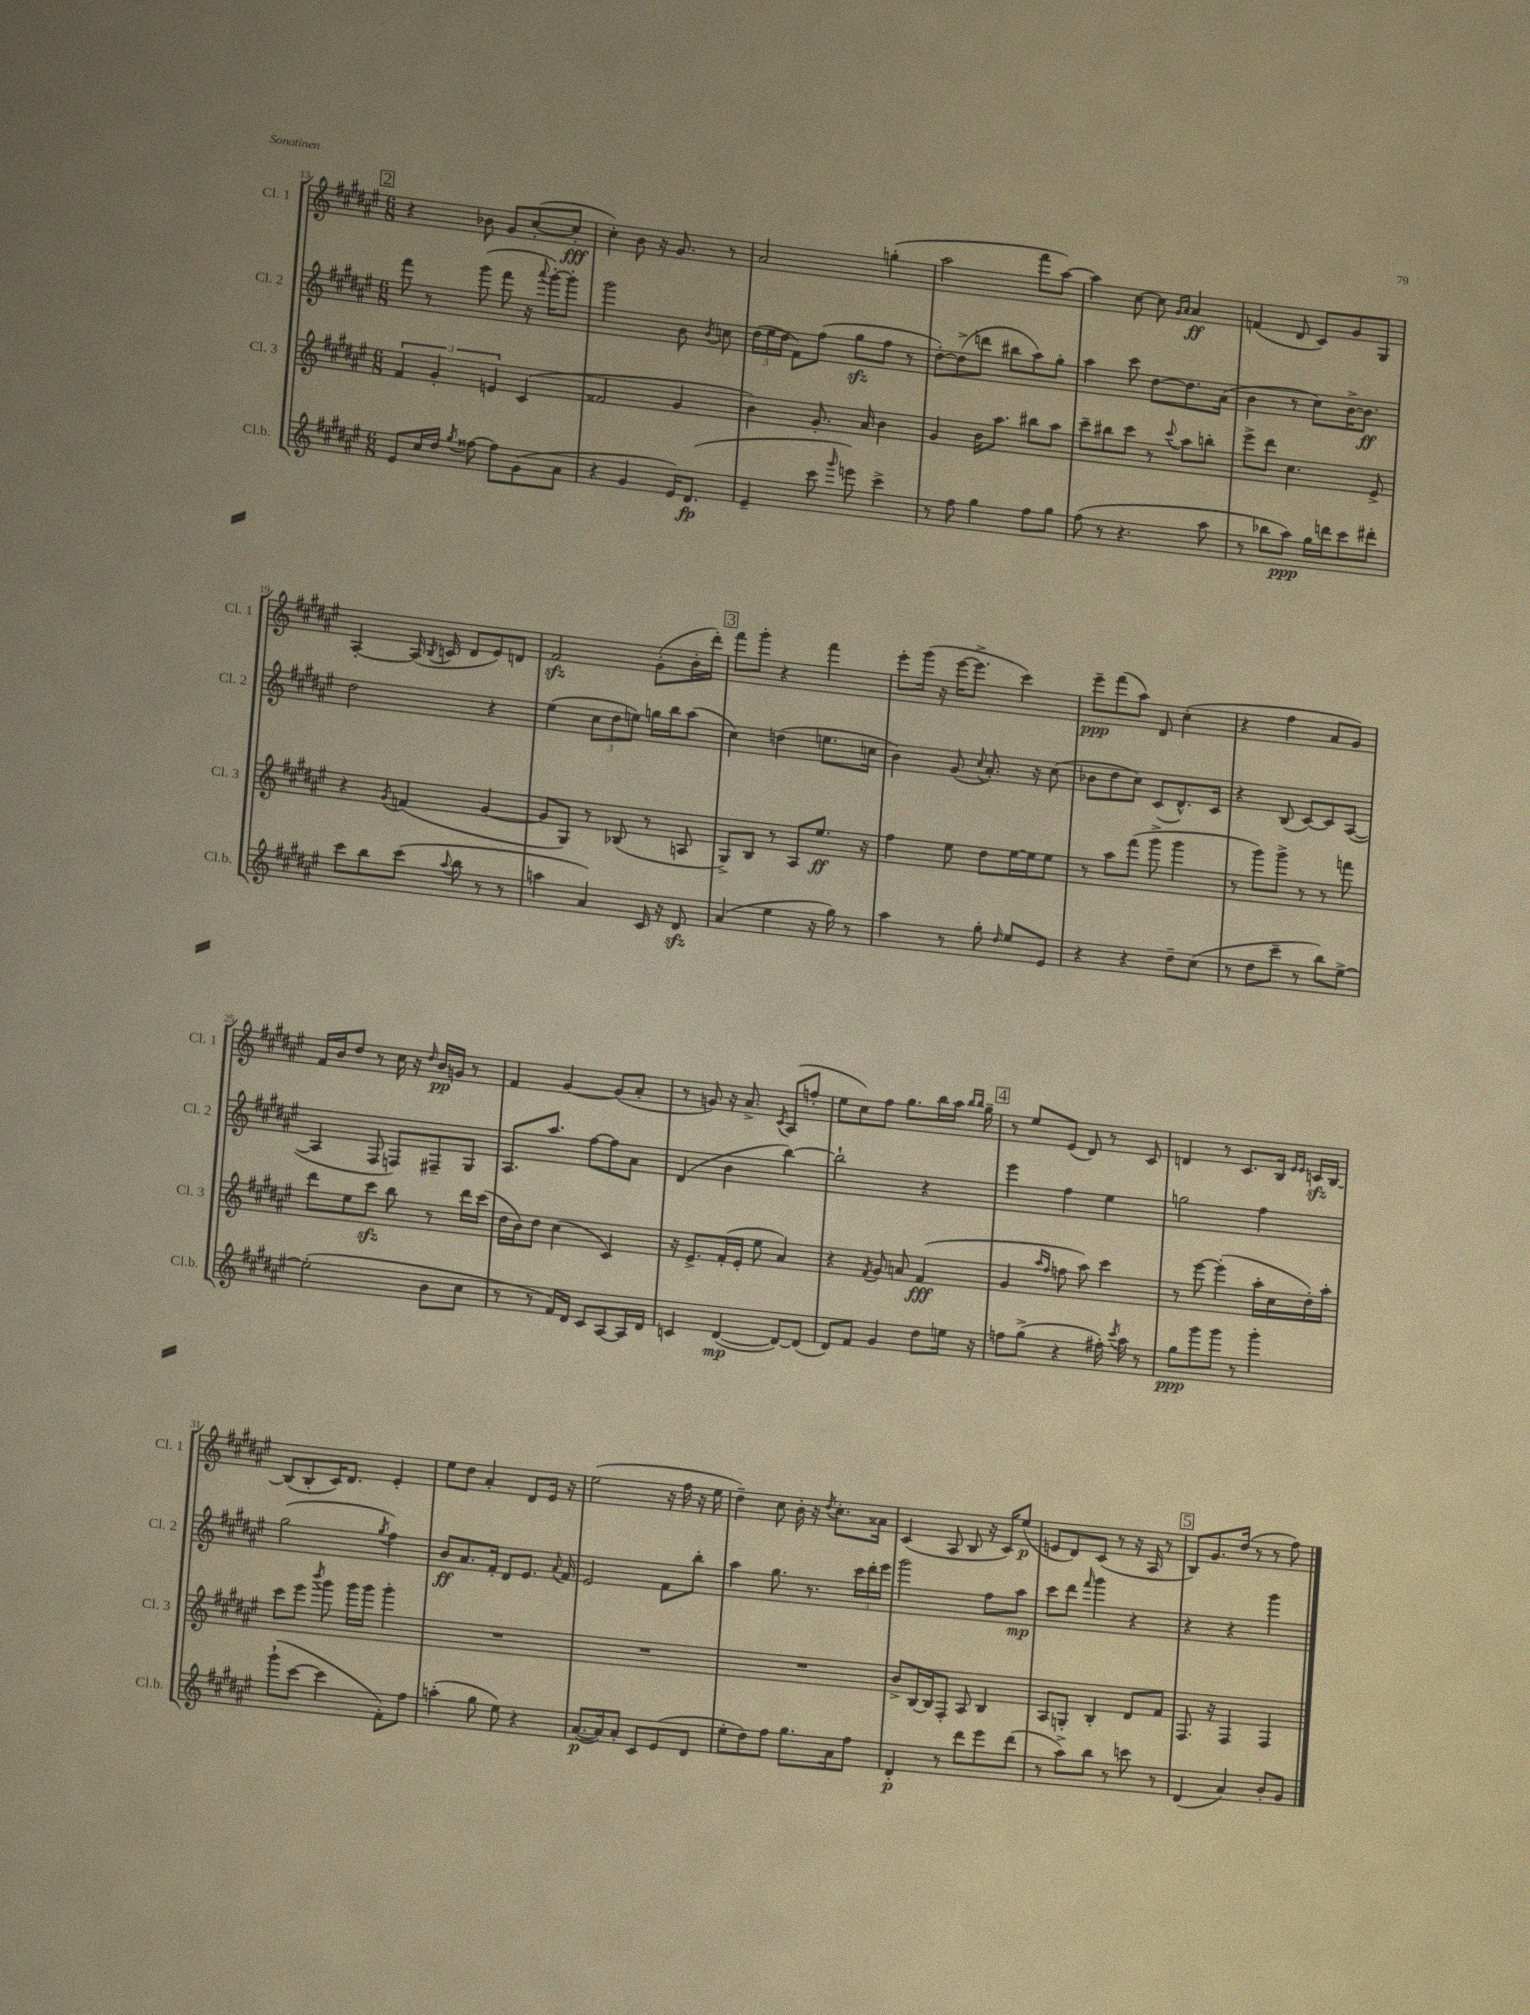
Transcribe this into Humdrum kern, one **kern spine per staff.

**kern	**kern	**kern	**kern
*staff4	*staff3	*staff2	*staff1
*clefG2	*clefG2	*clefG2	*clefG2
*k[f#c#g#d#a#e#]	*k[f#c#g#d#a#e#]	*k[f#c#g#d#a#e#]	*k[f#c#g#d#a#e#]
*M6/8	*M6/8	*M6/8	*M6/8
8e#	6f#	8fff#	4r
16cc#	.	8r	.
.	6g#'	.	.
16dd#	.	.	.
8qgg#	.	.	.
[8ff##	.	(8ggg#	8b-
.	6e	.	.
8ff##]	.	8fff#	8g#
(8g#	(4c#	16r	([8cc#'
.	.	8qqaaa#	.
.	.	[16ggg#')	.
8a#	.	8ggg#']	8cc#']
=	=	=	=
4r	2f##	2ggg#	4cc#')
4g#	.	.	8b
.	.	.	16r
.	.	.	8.g#
16e#)	4g#	8b	.
(8.d#	.	.	.
.	.	8qb	.
.	.	8cc	8r
=	=	=	=
4e#~	4b)	(24dd#	2a#
.	.	24ee#	.
.	.	24dd#	.
.	.	8f#)	.
8ccc#	8.g#'	(8ff#	.
16qqggg#	.	.	.
8eee)	.	8gg#	.
.	16a#	.	.
4ccc#^	4b	8ff#	(4gg'
.	.	8r	.
=	=	=	=
8r	4g#	[8dd#')	2aa#
8ff#	.	(8dd#^]	.
4gg#	16b	8ddd	.
.	8.aa#	.	.
.	.	8bb#	.
8ff#	8bb#	8aa#)	8fff#
8gg#	8aa#	8gg#'	[8aa#)
=	=	=	=
(8ff#	8ccc#~	4aa#	4aa#]
8r	8bb#	.	.
4.r	8ccc#	8ccc#	[8cc#
.	8r	[8dd#	8cc#]
.	.	.	16qqg#
.	8qqccc#	.	16qqa#
.	8aa#	8.dd#]	4a#
8aa#	8bb'	.	.
.	.	(16a#	.
=	=	=	=
8r	8eee#^	4b	(4f
8bb-	8ddd#	.	.
8aa#)	4.cc#	8r	8d#
16gg#	.	8cc#)	8c#)
16ddd	.	.	.
8ccc#	.	[16b^	8g#
.	.	8.b]	.
8ddd#'	8e#^	.	8G#
=	=	=	=
8ccc#	4r	2dd#	[4A#'
8bb	.	.	.
.	8qg#	.	.
(8ccc#	(4f	.	(16A#]
.	.	.	8qB
.	.	.	16c
8qqaa#	.	.	.
8bb	.	.	8d#
8r	[4g#	4r	8e#)
8r	.	.	8d
=	=	=	=
4aa	8g#]	(4ee#	2f#
.	8G#)	.	.
4a#)	8r	12cc#	.
.	.	12dd#	.
.	(8B-	.	.
.	.	12ee)	.
16c#	8r	16gg	(8g#'
16r	.	16bb	.
8d#	8A	(8aa#	16b'
.	.	.	16ddd#')
=	=	=	=
(4a#	8G#^)	4cc#)	8fff#
.	8B	.	8ggg#'
4ee#	8r	(4dd	4r
.	8A#	.	.
16r	8.ee#	8.ee	4fff#
16gg#)	.	.	.
8r	.	.	.
.	16r	16cc	.
=	=	=	=
4aa#	4ff#	4b)	8eee#'
.	.	.	(16ggg#
.	.	.	16r
8r	8ee#	(8g#	[16eee#
.	.	.	8.eee#^]
.	.	8qqcc#	.
8gg#'	8dd#	8.a#')	.
16qqdd#	.	.	.
8ee#	[16ee#	.	4ccc#)
.	16ee#]	16r	.
8e#	8ee#	(8cc#	.
=	=	=	=
4r	8r	8b-	8eee#~
.	8aa#	8dd#	(8fff#
4r	(8fff#	8cc#)	8aa#)
.	8ggg#^	(8c#	8d#
8dd#~	4ggg#	8.d#^^)	(4cc#'
(8cc#	.	.	.
.	.	16c#	.
=	=	=	=
8r	8r	4r	4r
8dd#	8ggg#)	.	.
8ccc#~	8ggg#^	(8B	4ff#
8r	8r	[8c#)	.
8bb)	8r	8c#]	8a#
[8ee#^	8fff	([8A#	8g#)
=	=	=	=
(2ee#']	8ddd#	4A#]	16f#
.	.	.	16b
.	8ee#	.	8dd#
.	8ccc#	8F#	8r
.	8bb	8F)	16cc#
.	.	.	16r
.	.	.	16qqdd#
8b	8r	8F#~	16b
.	.	.	16g
8cc#	16ddd#	8G#	8r
.	(16ccc#	.	.
=	=	=	=
8r	16dd#	8.A#	4f#
.	16b)	.	.
8r	8dd#	.	.
.	.	8.aa#	.
16f#)	(4cc#	.	[4g#
16d#	.	.	.
8c#	.	[8ff#	.
[8A#	4c#)	8ff#]	(8g#]
16A#]	.	8a#	8a#'
16d#	.	.	.
=	=	=	=
4c	16r	(4d#	8r
.	8.e#^	.	.
.	.	.	8g)
([4d#	(16f#'	4b	16r
.	16e#'	.	8.a#^
.	8ee#	.	.
.	.	.	8qc#
8d#_)	4a#)	[4bb)	(8A#
(8d#]	.	.	8ff'
=	=	=	=
8d#)	4r	2bb`]	8ee#
8f#	.	.	8cc#)
.	8qf#	.	.
4g#	8g#	.	8ff#
.	8a	.	8.gg#
8dd#	(4f#	4r	.
.	.	.	16bb
16ee	.	.	16aa#
.	.	.	16qqbb
.	.	.	16qqbb
16r	.	.	16gg#~
=	=	=	=
8ff	4g#	4eee#	8r
(8gg#^	.	.	8ee#
.	16qqaa#	.	.
.	16qqff#	.	.
4r	8ff	4ff#	(8e#
.	8aa#)	.	8d#)
16ff#')	4ccc#	4ee#	8r
8qccc#	.	.	.
16aa#	.	.	.
8r	.	.	8c#
=	=	=	=
8gg#	8r	2gg	4d
8ggg#	[8eee#	.	.
8ggg#	(4eee#']	.	8r
8r	.	.	8.c#
4ggg#'	16aa#'	4ff#	.
.	16cc#	.	16B
.	.	.	16qqe#
.	.	.	16qqe#
.	16dd#')	.	16c
.	16aa#'	.	[16B
=	=	=	=
(8ggg#`	8ccc#	(2gg#	(8B]
[8ccc#	8eee#	.	8B'
.	8qbbb	.	.
4ccc#]	8ggg#	.	16c#)
.	.	.	8.d#
.	16ggg#	.	.
.	16ggg#	.	.
.	.	8qgg#	.
8f#')	4ggg#'	4ff#)	4e#'
8ff#	.	.	.
=	=	=	=
(4aa'	2.r	8b	8ee#
.	.	8.a#	8dd#
8gg#	.	.	4a#'
.	.	16f#'	.
8ee#)	.	8d#	.
4r	.	8.e#	8d#
.	.	.	16e#
.	.	8qqa#	.
.	.	16f#	16r
=	=	=	=
([8.a#	2.r	2e#	(2ee#
16a#])	.	.	.
8a#'	.	.	.
8c#	.	.	.
(8e#	.	8f#	16r
.	.	.	16ff#
8d#	.	8bb'	16r
.	.	.	16ee#
=	=	=	=
8ee#'	2.r	4aa#	4dd#~)
8dd#)	.	.	.
8ff#	.	8.gg#	8cc#
8.gg#	.	.	16b'
.	.	8.r	16r
.	.	.	8qdd#
.	.	.	8.cc#'
16a#	.	.	.
8ff#	.	24ccc#	.
.	.	24ddd#'	.
.	.	.	16a##
.	.	24eee#	.
=	=	=	=
4d#'	8b^	2ggg#	(4c#
.	[16B	.	.
.	16B]	.	.
8r	8F#'	.	8A#
8ddd#	8A#	.	8B
8eee#	4B	8ff#	16r
.	.	.	16c#)
(8ddd#	.	8aa#	(8ee#
=	=	=	=
8r	8A#	8ccc#	8e
8aa#^)	8G'	8ddd#	8d#)
.	.	16qqfff#	.
8bb	4B'	4ggg#	(8c#
8r	.	.	8r
8ccc	8d#	4r	16r
.	.	.	16A#
8r	8f#	.	8r
=	=	=	=
(4d#	8.F#	4r	8B)
.	.	.	8.g#
.	16r	.	.
4a#)	4F#	4r	.
.	.	.	(16dd#
.	.	.	8r
8b'	4F#	4ggg#	8r
8g#	.	.	8ff#)
==	==	==	==
*-	*-	*-	*-
